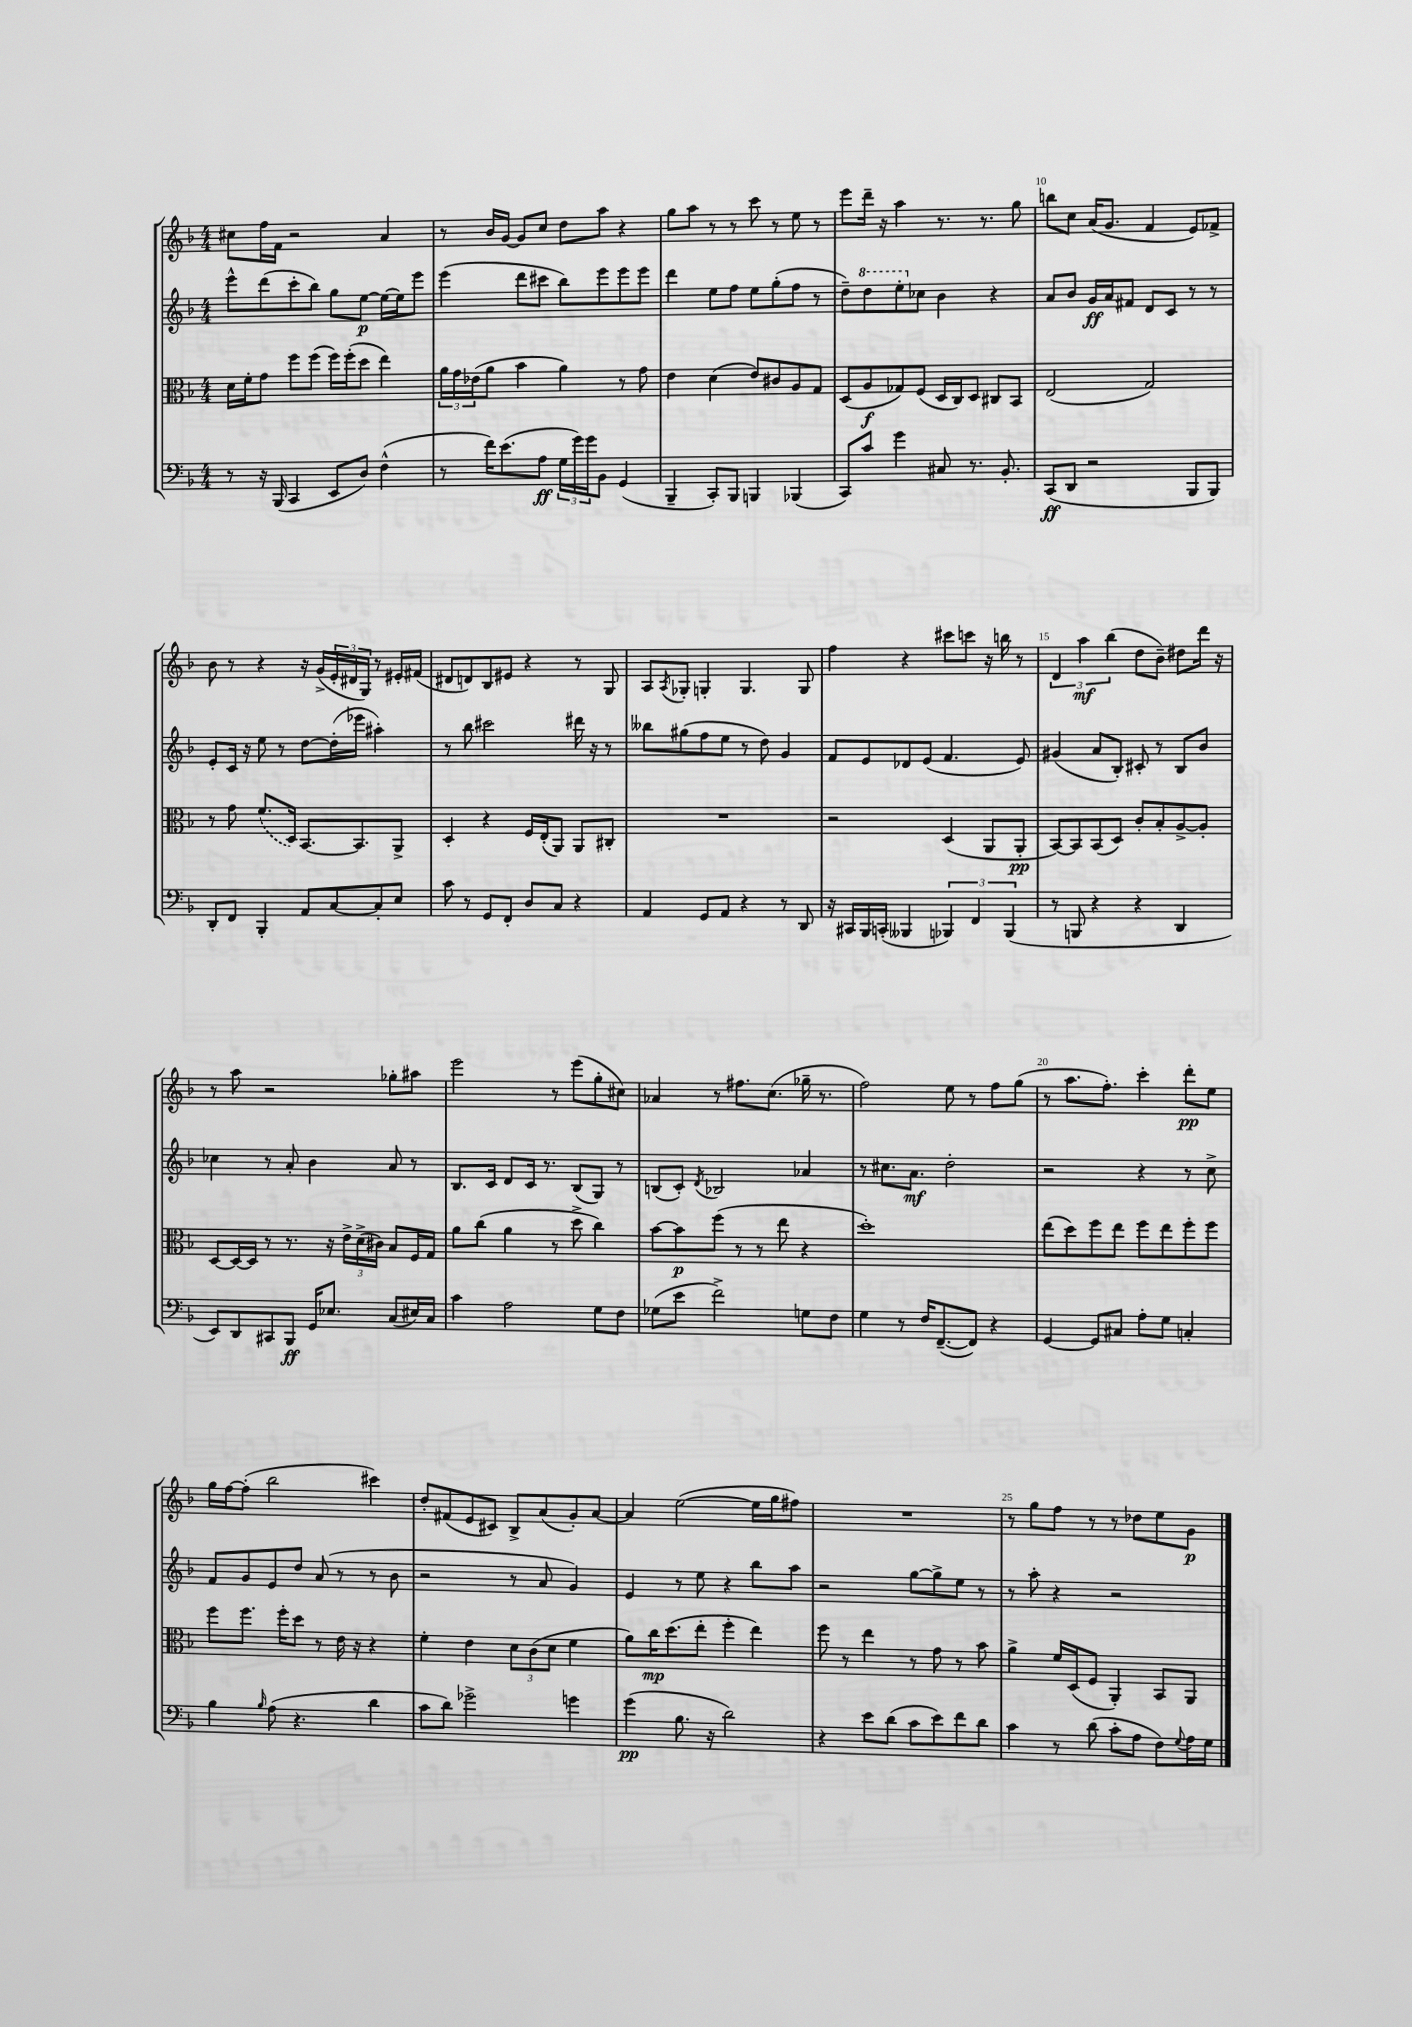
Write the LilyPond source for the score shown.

<<
\new StaffGroup <<
\new Staff = "s0" {
    \clef treble \key f \major \numericTimeSignature \time 4/4
    cis''8 f''16 f'16 r2 a'4 |
    r8 bes'16 g'16~ g'8 c''8 d''8 a''8 r4 |
    g''8 a''8 r8 r8 c'''8 r8 e''8 r8 |
    e'''8 d'''16-- r16 a''4 r8. r8. g''8 |
    b''8 c''8 a'16( g'8. f'4 e'8) fes'8-> |
    bes'8 r8 r4 r16 g'16->( \tuplet 3/2 { e'16-. dis'16 g16) } r8 eis'16-. fis'16( |
    dis'8 d'8) bes8 eis'8 r4 r8 g8 |
    a8 \acciaccatura { a8 } ges8-. g4-. g4. g8 |
    f''4 r4 cis'''8 c'''8 r16 b''16 r8 |
    \tuplet 3/2 { d'4 a''4\mf bes''4( } d''8 bes'8--) dis''8 d'''16 r16 |
    r8 a''8 r2 ges''8-. ais''8 |
    e'''2 r8 e'''8( g''8-. cis''8) |
    aes'4 r8 fis''8. c''8.( ges''16-- r8. |
    f''2) e''8 r8 f''8 g''8( |
    r8 a''8. f''8.-.) c'''4-. d'''8-.\pp e''8 |
    g''16 f''16~ f''8-.( bes''2 cis'''4) |
    d''8-. fis'8( e'8 cis'8) bes8-> a'8( g'8-.) a'8~ |
    a'4 e''2~( e''16 g''16 fis''8) |
    R1 |
    r8 g''8 f''8 r8 r8 des''8 e''8 g'8\p \bar "|." |
}
\new Staff = "s1" {
    \clef treble \key f \major \numericTimeSignature \time 4/4
    e'''8-^ d'''8( c'''8-. bes''8) g''8 e''8~\p e''16~ e''16 e'''8 |
    e'''4( d'''8 cis'''8 bes''8) e'''8 e'''8 e'''8 |
    d'''4 e''8 f''8 e''8 g''8-.( f''8 r8 |
    d''8--) \ottava #1 d'''8 e'''8-. \ottava #0 ces''8 bes'4 r4 |
    a'8 bes'8 g'16\ff a'16 fis'8 d'8 c'8 r8 r8 |
    e'8-. c'16 r16 e''8 r8 d''8~ d''16-.( ees'''16 ais''4-.) |
    r8 bes''8 cis'''2 dis'''16 r16 r8 |
    beses''8 gis''8( f''8 e''8 r8 d''8) g'4 |
    f'8 e'8 des'8 e'8( f'4. e'8) |
    gis'4( a'8 bes8-.) cis'8-. r8 bes8 bes'8 |
    ces''4 r8 a'8-. bes'4 a'8 r8 |
    bes8. c'16 d'8 c'16 r8. bes8( g8) r8 |
    b8( c'8-.) \acciaccatura { d'8 } bes2 aes'4 |
    r8 cis''8. a'8.\mf d''2-. |
    r2 r4 r8 c''8-> |
    f'8 g'8 e'8 d''8 a'8( r8 r8 bes'8 |
    r2 r8 a'8 g'4) |
    e'4 r8 e''8 r4 bes''8 a''8 |
    r2 g''8~ g''8-> e''8 r8 |
    r8 a''8-. r4 r2 \bar "|." |
}
\new Staff = "s2" {
    \clef alto \key f \major \numericTimeSignature \time 4/4
    d'16 f'16-. g'8 f''8 f''8( f''16) f''16-.( d''8 e''4) |
    \tuplet 3/2 { a'16 g'16 ees'16( } a'8 bes'4 a'4) r8 g'8 |
    e'4 d'4( e'8) cis'8 a8 g8 |
    d8( a8\f ges8) f8( d16 c16) d8 cis8 bes,8 |
    e2( g2) |
    r8 g'8 \once \slurDashed f'8.( d16) bes,8.~ bes,8. a,8-> |
    d4-. r4 f16 e16-.( a,8) a,8 cis8-. |
    R1 |
    r2 d4( a,8 a,8-.\pp |
    bes,8~) bes,8 bes,8( d8) c'8-. bes8-. a8~-> a8-. |
    d8~ d16~ d16 r8 r8. r16 \tuplet 3/2 { e'16-> d'16->( cis'16) } bes8 f16 g16 |
    a'8 c''8( a'4 r8 d''8-> c''4) |
    bes'8~ bes'8\p f''8( r8 r8 e''8 r4 |
    d''1-.) |
    e''8( d''8) f''8 e''8 f''8 e''8 f''8-. f''8 |
    f''8 f''8. f''16-. d''8 r8 e'16 r16 r4 |
    f'4-. e'4 \tuplet 3/2 { d'8 c'8( d'8 } f'4 |
    a'8) c''16\mp d''8.( e''8-. f''4-. e''4) |
    f''8 r8 e''4 r8 g'8 r8 bes'8 |
    a'4-> f'16 d16( f8 a,4-.) bes,8 a,8 \bar "|." |
}
\new Staff = "s3" {
    \clef bass \key f \major \numericTimeSignature \time 4/4
    r8 r16 bes,,16( c,4 e,8 d8) f4-^( |
    r8 f'16) e'8.( a8\ff \tuplet 3/2 { g16 g'16) g'16 } bes,8 g,4( |
    bes,,4-- c,8-.) bes,,8 b,,4 bes,,4( |
    c,8) c'8 g'4 cis8 r8. bes,8.-. |
    c,8\ff( d,8 r2 bes,,8 bes,,8) |
    d,8-. f,8 bes,,4-. a,8 c8~ c8-. e8 |
    c'8 r8 g,8 f,8-. d8 c8 r4 |
    a,4 g,8 a,8 r4 r8 d,8 |
    r16 cis,16 bes,,16 c,16-.( beses,,4 \tuplet 3/2 { bes,,4) f,4 bes,,4( } |
    r8 b,,8 r4 r4 d,4 |
    e,8) d,8 cis,8 bes,,8\ff g,16 ees8. c8( eis16) c16 |
    c'4 a2 g8 f8 |
    ges8( e'8 f'2->) g8 f8 |
    g4 r8 f16 f,8.~--( f,8) r4 |
    g,4~ g,8 cis8 a8-. g8 c4-. |
    bes4 \grace { bes16 } a8( r4. d'4 |
    c'8 d'8) ges'2-> g'4 |
    g'4\pp( bes8. r16 d'2) |
    r4 e'8 d'8( c'8 e'8) f'8 d'8 |
    c'4 r8 d'8( c'8-. a8 f8) \appoggiatura { g8 } a16 g16 \bar "|." |
}
>>
>>
\layout { \context { \Score currentBarNumber = #6 \override BarNumber.break-visibility = ##(#f #t #t) barNumberVisibility = #(every-nth-bar-number-visible 5) } }
